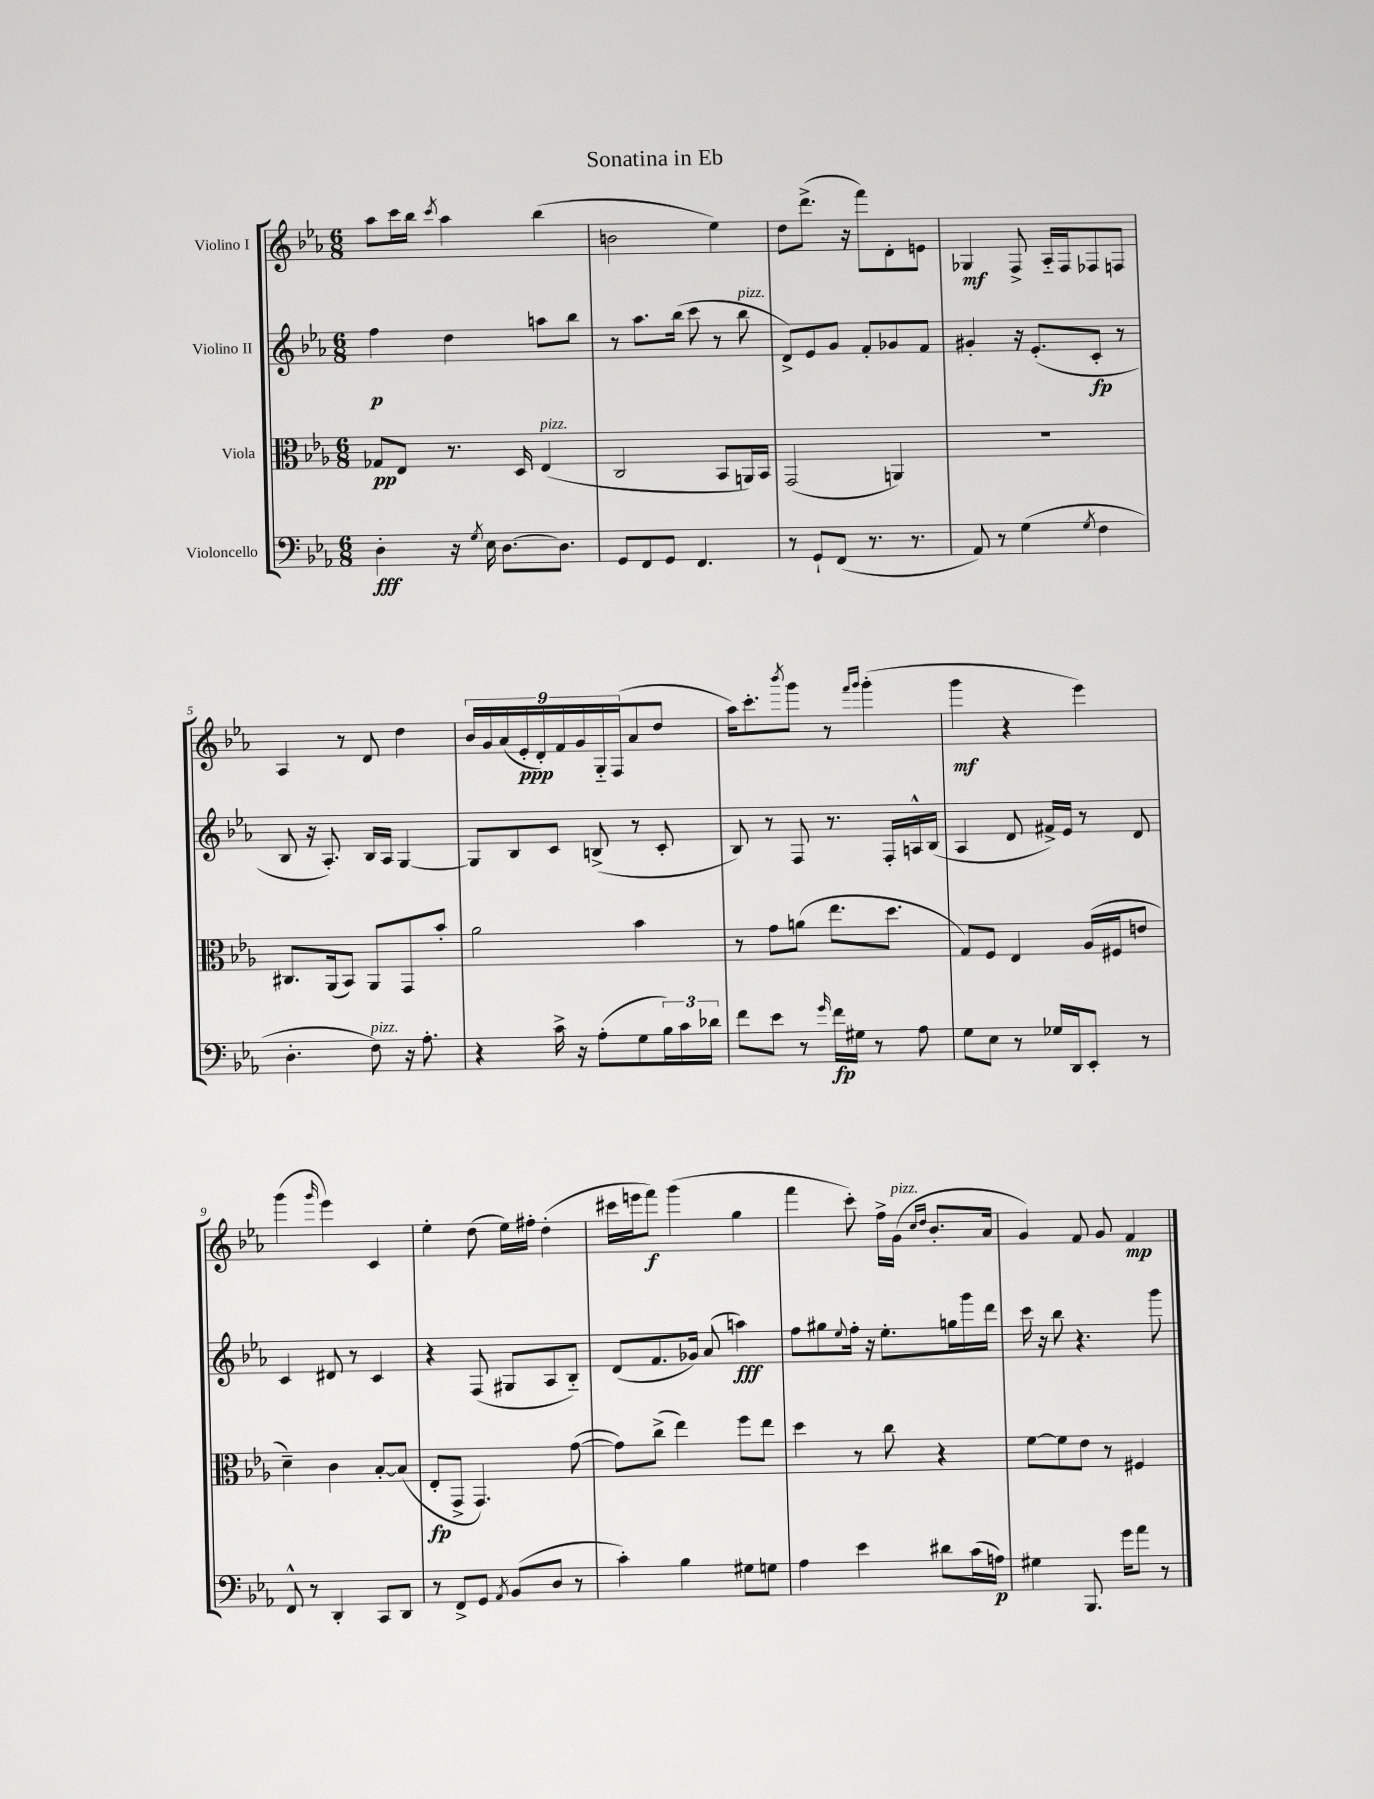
\header { title = "Sonatina in Eb" }
<<
\new StaffGroup <<
\new Staff = "s0" \with { instrumentName = "Violino I" } {
    \clef treble \key ees \major \numericTimeSignature \time 6/8
    aes''8 c'''16 bes''16 \acciaccatura { c'''8 } aes''4 bes''4( |
    b'2 ees''4) |
    d''8 d'''8.->( r16 f'''8) d'8-. e'8 |
    ges4\mf f8-> aes16-_ f16 fes8 f8 |
    aes4 r8 d'8 d''4 |
    \tuplet 9/8 { bes'16 g'16 aes'16( ees'16-.\ppp d'16-.) f'16 g'16 g16-_ f16( } aes'8 d''8 |
    aes''16) c'''8.-. \acciaccatura { bes'''8 } g'''8 r8 \grace { f'''16 g'''16 } g'''4-.( |
    g'''4\mf r4 ees'''4) |
    g'''4( \grace { g'''16 } ees'''4) c'4 |
    ees''4-. d''8( ees''16) fis''16-. d''4-.( |
    cis'''16 e'''16 f'''8\f) g'''4( g''4 |
    f'''4 c'''8-.) f''16-> g'16^\markup { \italic "pizz." }( \grace { c''16 d''16 } bes'8.-. aes'16 |
    g'4) f'8 g'8 f'4\mp \bar "|." |
}
\new Staff = "s1" \with { instrumentName = "Violino II" } {
    \clef treble \key ees \major \numericTimeSignature \time 6/8
    f''4\p d''4 a''8 bes''8 |
    r8 aes''8. bes''16( c'''8 r8 bes''8^\markup { \italic "pizz." } |
    d'8->) ees'8 g'8 f'8-. ges'8 f'8 |
    gis'4-. r16 ees'8.-.( c'8-.\fp r8 |
    bes8 r16 aes8.-.) bes16 aes16 g4~ |
    g8 bes8 c'8 b8->( r8 c'8-. |
    bes8) r8 f8 r8. f16-. a16-^ bes16( |
    aes4 d'8 fis'16->) ees'16 r8 d'8 |
    c'4 dis'8 r8 c'4 |
    r4 f8( gis8 aes8 bes8-_) |
    d'8( f'8. ges'16) aes'8( a''4\fff) |
    f''8 gis''8 \appoggiatura { ees''8 } f''16-. r16 ees''8.-. g''16 g'''16 d'''16 |
    c'''16 r16 bes''8 r4. g'''8 \bar "|." |
}
\new Staff = "s2" \with { instrumentName = "Viola" } {
    \clef alto \key ees \major \numericTimeSignature \time 6/8
    ges8\pp ees8 r8. d16 ees4^\markup { \italic "pizz." }( |
    c2 bes,8 a,16) bes,16 |
    g,2( a,4) |
    R2. |
    cis8. aes,16( bes,8) aes,8 g,8 bes'8-. |
    aes'2 bes'4 |
    r8 g'8 a'8( ees''8. d''8. |
    g8) f8 ees4 aes16( fis16 e'8 |
    d'4--) c'4 bes8~-. bes8( |
    ees8-.\fp g,8-> g,4.) g'8~( |
    g'8) c''8->( ees''4) f''8 ees''8 |
    d''4 r8 c''8 r4 |
    f'8~ f'8 ees'8 r8 fis4 \bar "|." |
}
\new Staff = "s3" \with { instrumentName = "Violoncello" } {
    \clef bass \key ees \major \numericTimeSignature \time 6/8
    d4-.\fff r16 \acciaccatura { g8 } ees16 d8.~ d8. |
    g,8 f,8 g,8 f,4. |
    r8 g,8-! f,8( r8. r8. |
    aes,8) r8 g4( \acciaccatura { g8 } f4 |
    d4.-. f8^\markup { \italic "pizz." }) r16 aes8.-. |
    r4 c'16-> r16 aes8-.( g8 \tuplet 3/2 { bes16) c'16 des'16 } |
    f'8 ees'8 r8 \grace { g'16 } f'16\fp gis16 r8 aes8 |
    g8 ees8 r8 ges16 d,16 ees,8-. r8 |
    f,8-^ r8 d,4-. c,8 d,8 |
    r8 f,8-> g,8 \acciaccatura { aes,8 } bes,8( d8 r8 |
    c'4-.) bes4 gis8 g8 |
    aes4 ees'4 dis'8 c'16( a16\p) |
    gis4 bes,,8. g'16 aes'8 r8 \bar "|." |
}
>>
>>
